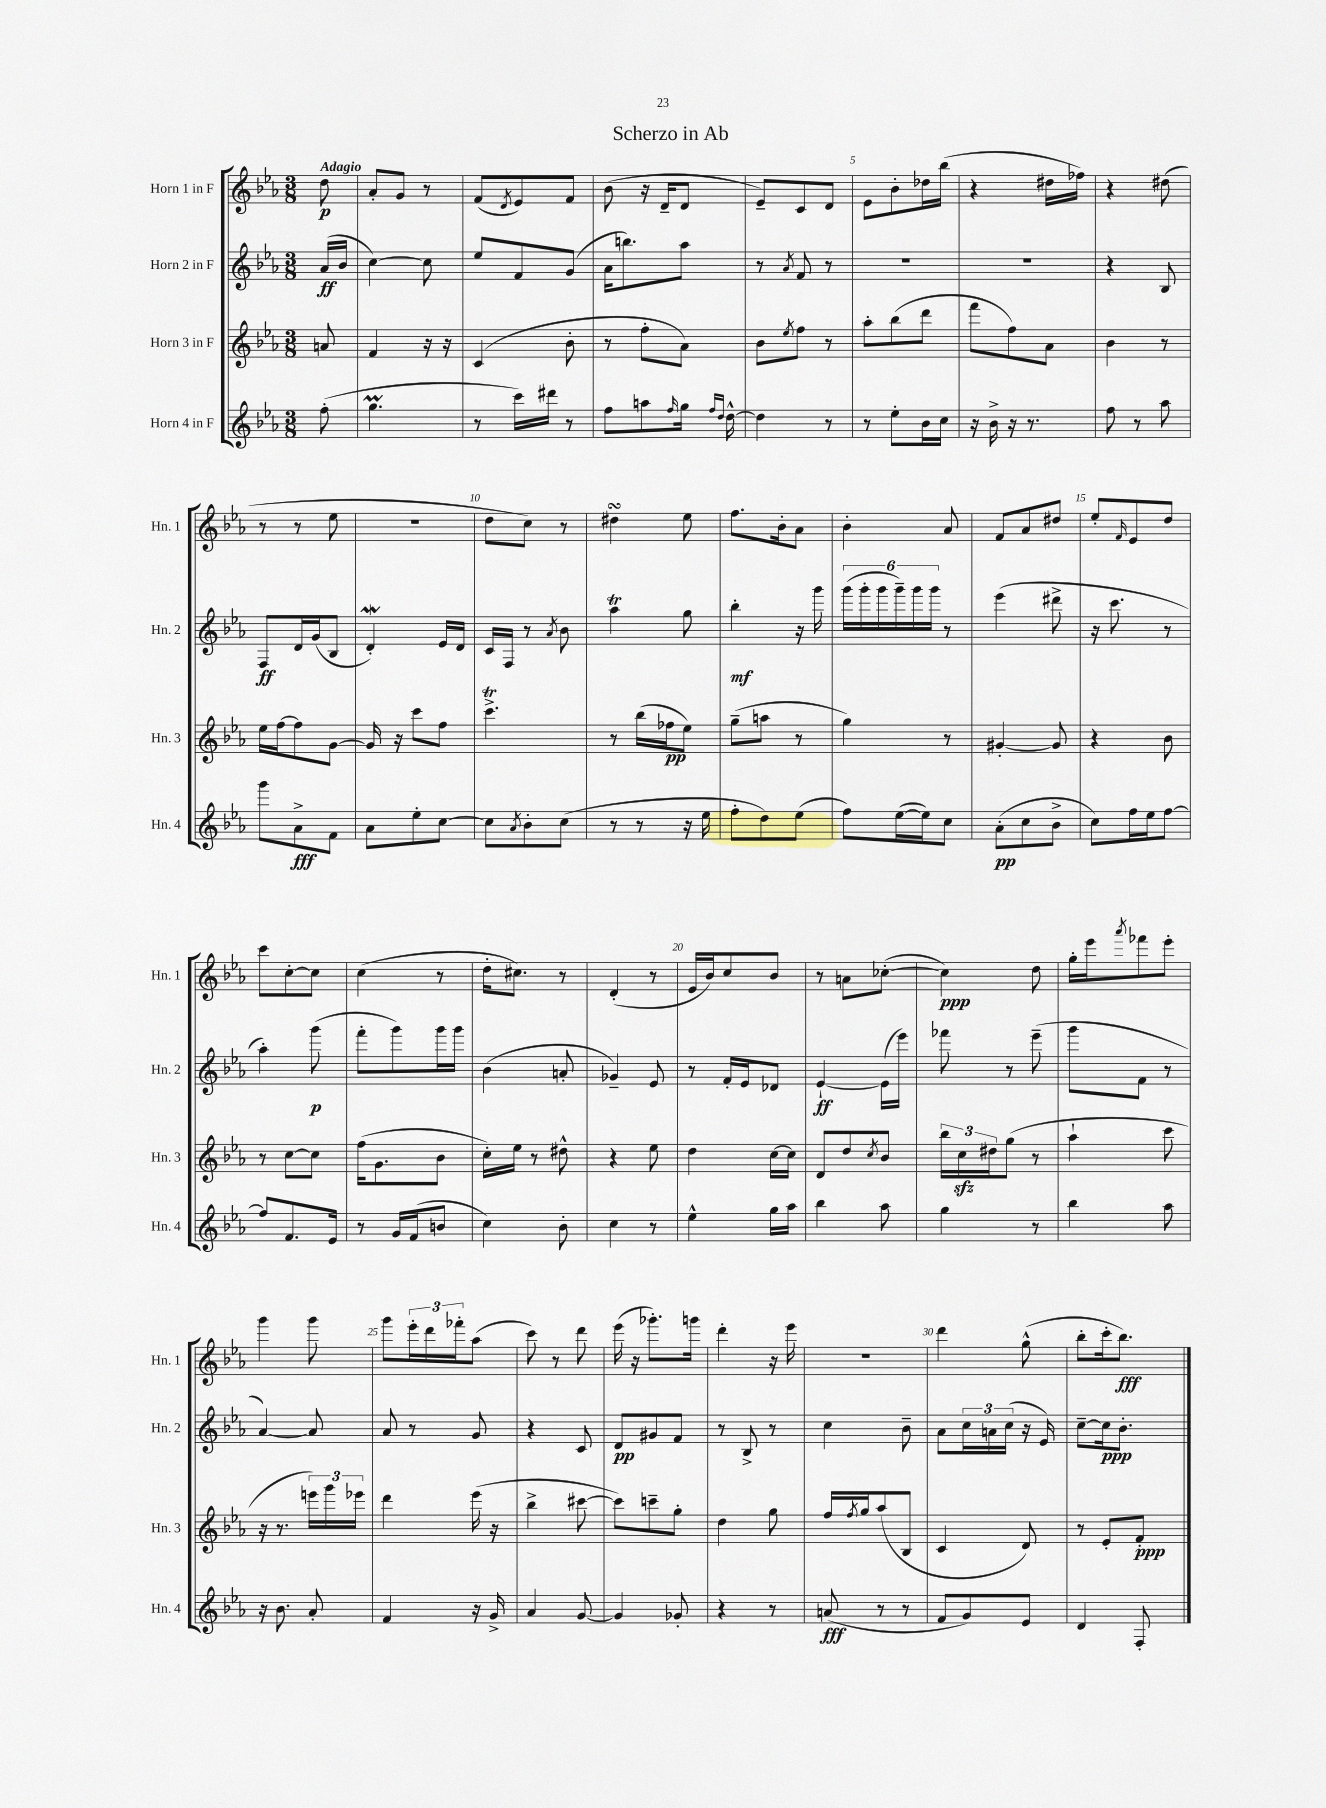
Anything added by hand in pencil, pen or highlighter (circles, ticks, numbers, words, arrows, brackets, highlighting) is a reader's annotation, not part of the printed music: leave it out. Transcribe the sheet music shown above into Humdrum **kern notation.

**kern	**dynam	**kern	**dynam	**kern	**dynam	**kern	**dynam
*part4	*part4	*part3	*part3	*part2	*part2	*part1	*part1
*staff4	*staff4	*staff3	*staff3	*staff2	*staff2	*staff1	*staff1
*I"Horn 4 in F	*	*I"Horn 3 in F	*	*I"Horn 2 in F	*	*I"Horn 1 in F	*
*I'Hn. 4	*	*I'Hn. 3	*	*I'Hn. 2	*	*I'Hn. 1	*
*clefG2	*	*clefG2	*	*clefG2	*	*clefG2	*
*k[b-e-a-]	*	*k[b-e-a-]	*	*k[b-e-a-]	*	*k[b-e-a-]	*
*M3/8	*	*M3/8	*	*M3/8	*	*M3/8	*
=	=	=	=	=	=	=	=
!	!	!	!	!	!	!LO:TX:a:B:t=Adagio	!
(8ff'\	.	8an/	.	(16a-/LL	ff	8dd\	p
.	.	.	.	16b-/JJ	.	.	.
=1	=1	=1	=1	=1	=1	=1	=1
4.ggm\	.	4f/	.	[4cc\)	.	8a-'/L	.
.	.	.	.	.	.	8g/J	.
.	.	16r	.	8cc\]	.	8r	.
.	.	16r	.	.	.	.	.
=2	=2	=2	=2	=2	=2	=2	=2
8r	.	(4c/	.	8ee-/L	.	(8f/L	.
.	.	.	.	.	.	8qd/	.
16ccc\LL)	.	.	.	8f/	.	8e-/)	.
16ddd#X\JJ	.	.	.	.	.	.	.
8r	.	8b-'\	.	(8g/J	.	8f/J	.
=3	=3	=3	=3	=3	=3	=3	=3
8ff\L	.	8r	.	16a-\KL	.	(8b-\	.
.	.	.	.	8.bbn\)	.	.	.
8aan\	.	8ff'\L	.	.	.	16r	.
.	.	.	.	.	.	16d~/KL	.
16qqff/	.	.	.	.	.	.	.
16gg\Jk	.	8a-\J)	.	8aa-\J	.	8d/J	.
16qqff/LL	.	.	.	.	.	.	.
16qqdd/JJ	.	.	.	.	.	.	.
[16dd^^\	.	.	.	.	.	.	.
=4	=4	=4	=4	=4	=4	=4	=4
4dd\]	.	8b-\L	.	8r	.	8e-~/L)	.
.	.	8qee-/	.	8qa-/	.	.	.
.	.	8ff\J	.	8f/	.	8c/	.
8r	.	8r	.	8r	.	8d/J	.
=5	=5	=5	=5	=5	=5	=5	=5
8r	.	8aa-'\L	.	4.r	.	8e-\L	.
8ee-'\L	.	(8bb-\	.	.	.	8b-'\	.
16b-\L	.	8ddd\J	.	.	.	16dd-X\L	.
16cc\JJ	.	.	.	.	.	(16bb-\JJ	.
=6	=6	=6	=6	=6	=6	=6	=6
16r	.	8fff\L	.	4.r	.	4r	.
16b-^\	.	.	.	.	.	.	.
16r	.	8ff\)	.	.	.	.	.
8.r	.	.	.	.	.	.	.
.	.	8a-\J	.	.	.	16dd#X\LL	.
.	.	.	.	.	.	16ff-X\JJ)	.
=7	=7	=7	=7	=7	=7	=7	=7
8ff\	.	4b-\	.	4r	.	4r	.
8r	.	.	.	.	.	.	.
8aa-\	.	8r	.	8B-/	.	(8dd#X\	.
!!LO:LB:g=z
=8	=8	=8	=8	=8	=8	=8	=8
8ggg\L	.	16ee-\LL	.	8F/L	ff	8r	.
.	.	[16ff\J	.	.	.	.	.
8a-^\	fff	8ff\]	.	16d/L	.	8r	.
.	.	.	.	(16g/J	.	.	.
8f\J	.	[8g\J	.	8B-/J	.	8ee-\	.
=9	=9	=9	=9	=9	=9	=9	=9
8a-\L	.	16g/]	.	4dW'/)	.	4.r	.
.	.	16r	.	.	.	.	.
8ee-'\	.	8ccc\L	.	.	.	.	.
[8cc\J	.	8ff\J	.	16e-/LL	.	.	.
.	.	.	.	16d/JJ	.	.	.
=10	=10	=10	=10	=10	=10	=10	=10
8cc\L]	.	4.cccT^\	.	16c/LL	.	8dd\L	.
.	.	.	.	16F/JJ	.	.	.
8qa-/	.	.	.	.	.	.	.
8b-'\	.	.	.	8r	.	8cc\J)	.
.	.	.	.	8qa-/	.	.	.
(8cc\J	.	.	.	8b-\	.	8r	.
=11	=11	=11	=11	=11	=11	=11	=11
8r	.	8r	.	4aa-T\	.	4dd#XsSsS\	.
8r	.	(16bb-\LL	.	.	.	.	.
.	.	16ff-X\J	pp	.	.	.	.
16r	.	8ee-\J)	.	8gg\	.	8ee-\	.
16ee-\	.	.	.	.	.	.	.
=12	=12	=12	=12	=12	=12	=12	=12
8ff'\L	.	(8gg~\L	.	4bb-'\	mf	8.ff\L	.
8dd\)	.	8aan\J	.	.	.	.	.
.	.	.	.	.	.	16b-'\k	.
(8ee-\J	.	8r	.	16r	.	8a-\J	.
.	.	.	.	16ggg\	.	.	.
=13	=13	=13	=13	=13	=13	=13	=13
8ff\L)	.	4gg\)	.	(24ggg\LL	.	4b-'\	.
.	.	.	.	24ggg'\	.	.	.
.	.	.	.	24ggg\	.	.	.
([16ee-\L	.	.	.	24ggg~\)	.	.	.
.	.	.	.	24ggg\	.	.	.
16ee-\J])	.	.	.	.	.	.	.
.	.	.	.	24ggg\JJ	.	.	.
8cc\J	.	8r	.	8r	.	8a-/	.
=14	=14	=14	=14	=14	=14	=14	=14
(8a-'\L	pp	[4g#X'/	.	(4eee-\	.	8f/L	.
8cc\	.	.	.	.	.	8a-/	.
8b-^\J	.	8g#/]	.	8ddd#X^\	.	8dd#X/J	.
=15	=15	=15	=15	=15	=15	=15	=15
8cc\L)	.	4r	.	16r	.	8ee-'/L	.
.	.	.	.	8.ccc\	.	.	.
.	.	.	.	.	.	16qqf/	.
16ff\L	.	.	.	.	.	8e-/	.
16ee-\J	.	.	.	.	.	.	.
[8ff\J	.	8b-\	.	8r	.	8dd/J	.
!!LO:LB:g=z
=16	=16	=16	=16	=16	=16	=16	=16
8ff/L]	.	8r	.	4aa-'\)	.	8ccc\L	.
8.f/	.	[8cc\L	.	.	.	[8cc'\	.
.	.	8cc\J]	.	(8ggg\	p	8cc\J]	.
16e-/Jk	.	.	.	.	.	.	.
=17	=17	=17	=17	=17	=17	=17	=17
8r	.	(16ff\KL	.	8fff'\L	.	(4cc\	.
.	.	8.g\	.	.	.	.	.
16g/LL	.	.	.	8ggg\)	.	.	.
(16f/J	.	.	.	.	.	.	.
8bn/J	.	8b-\J	.	16ggg\L	.	8r	.
.	.	.	.	16ggg\JJ	.	.	.
=18	=18	=18	=18	=18	=18	=18	=18
4cc\)	.	16cc'\LL)	.	(4b-\	.	16dd'\KL	.
.	.	16ee-\JJ	.	.	.	8.cc#X\J)	.
.	.	8r	.	.	.	.	.
8b-'\	.	8dd#X^^\	.	8an'/	.	8r	.
=19	=19	=19	=19	=19	=19	=19	=19
4cc\	.	4r	.	4g-X~/)	.	(4d'/	.
8r	.	8ee-\	.	8e-/	.	8r	.
=20	=20	=20	=20	=20	=20	=20	=20
4ee-^^\	.	4dd\	.	8r	.	16e-/LL	.
.	.	.	.	.	.	16b-/J)	.
.	.	.	.	16f'/LL	.	8cc/	.
.	.	.	.	16e-/J	.	.	.
16gg\LL	.	[16cc\LL	.	8d-X/J	.	8b-/J	.
16aa-\JJ	.	16cc\JJ]	.	.	.	.	.
=21	=21	=21	=21	=21	=21	=21	=21
4bb-\	.	8d/L	.	[4e-`/	ff	8r	.
.	.	8dd/	.	.	.	8an\L	.
.	.	8qcc/	.	.	.	.	.
8aa-\	.	8b-/J	.	(16e-\LL]	.	([8cc-X'\J	.
.	.	.	.	16eee-\JJ)	.	.	.
=22	=22	=22	=22	=22	=22	=22	=22
4gg\	.	24bb-\LL	.	8fff-X\	.	4cc-\])	ppp
.	.	24cczz\	.	.	.	.	.
.	.	24dd#X\J	.	.	.	.	.
.	.	(8gg\J	.	8r	.	.	.
8r	.	8r	.	(8eee-~\	.	8dd\	.
=23	=23	=23	=23	=23	=23	=23	=23
4bb-\	.	4aa-`\	.	8ggg\L	.	16gg'\LL	.
.	.	.	.	.	.	16eee-\J	.
.	.	.	.	.	.	8qaaa-/	.
.	.	.	.	8f\J	.	8fff-X\	.
8aa-\	.	8ccc\	.	8r	.	8eee-'\J	.
!!LO:LB:g=z
=24	=24	=24	=24	=24	=24	=24	=24
16r	.	16r	.	[4a-/)	.	4ggg\	.
8.b-\	.	8.r	.	.	.	.	.
8a-'/	.	24eeen\LL)	.	8a-/]	.	8ggg\	.
.	.	24ggg\	.	.	.	.	.
.	.	24eee-X\JJ	.	.	.	.	.
=25	=25	=25	=25	=25	=25	=25	=25
4f/	.	4ddd\	.	8a-/	.	8ggg\L	.
.	.	.	.	8r	.	24eee-'\L	.
.	.	.	.	.	.	24ddd\	.
.	.	.	.	.	.	24fff-X'\J	.
16r	.	(16eee-\	.	8g/	.	(8aa-\J	.
16g^/	.	16r	.	.	.	.	.
=26	=26	=26	=26	=26	=26	=26	=26
4a-/	.	4bb-^\	.	4r	.	8ccc\)	.
.	.	.	.	.	.	8r	.
[8g/	.	[8ccc#X\	.	8c/	.	8ddd\	.
=27	=27	=27	=27	=27	=27	=27	=27
4g/]	.	8ccc#\L])	.	8d/L	pp	(16eee-\	.
.	.	.	.	.	.	16r	.
.	.	8cccn~\	.	8g#X/	.	8.ggg-X'\L)	.
8g-X'/	.	8gg'\J	.	8f/J	.	.	.
.	.	.	.	.	.	16gggn\Jk	.
=28	=28	=28	=28	=28	=28	=28	=28
4r	.	4dd\	.	8r	.	4ddd'\	.
.	.	.	.	8B-^/	.	.	.
8r	.	8gg\	.	8r	.	16r	.
.	.	.	.	.	.	16eee-\	.
=29	=29	=29	=29	=29	=29	=29	=29
(8an/	fff	16ff/LL	.	4cc\	.	4.r	.
.	.	8qff/	.	.	.	.	.
.	.	16gg/J	.	.	.	.	.
8r	.	(8aa-/	.	.	.	.	.
8r	.	8B-/J	.	8b-~\	.	.	.
=30	=30	=30	=30	=30	=30	=30	=30
8f/L	.	4c/	.	8a-\L	.	4ddd\	.
8g/)	.	.	.	24cc\L	.	.	.
.	.	.	.	24an\	.	.	.
.	.	.	.	(24cc\JJ	.	.	.
8e-/J	.	8d/)	.	16r	.	(8gg^^\	.
.	.	.	.	16e-/)	.	.	.
=31	=31	=31	=31	=31	=31	=31	=31
4d/	.	8r	.	[8cc~\L	.	8bb-'\L	.
.	.	8e-'/L	.	16cc\k]	ppp	16ccc'\k	.
.	.	.	.	8.b-'\J	.	8.bb-\J)	fff
8F'/	.	8f'/J	ppp	.	.	.	.
==	==	==	==	==	==	==	==
*-	*-	*-	*-	*-	*-	*-	*-
